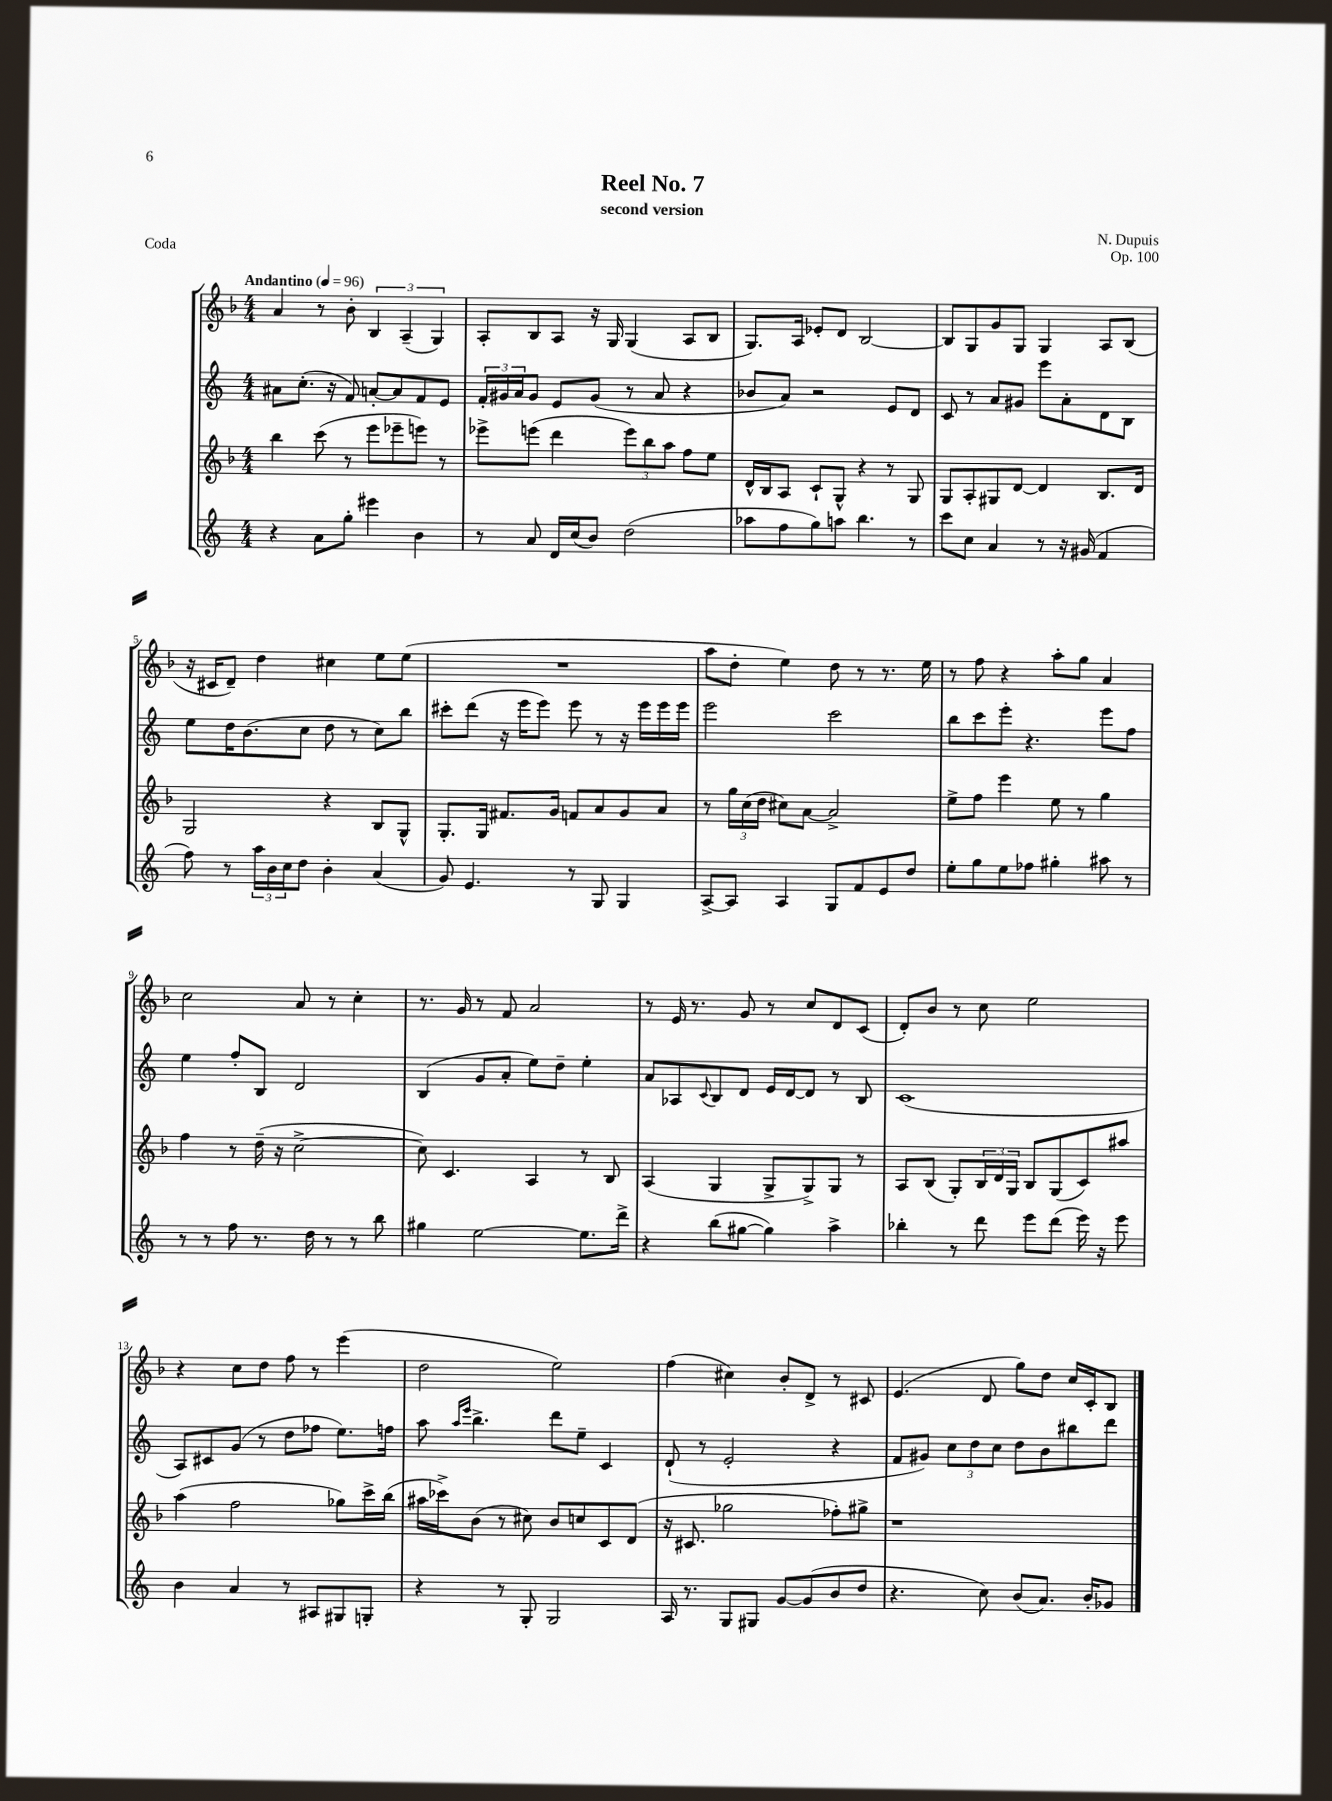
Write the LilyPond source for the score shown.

\header { title = "Reel No. 7" composer = "N. Dupuis" subtitle = "second version" opus = "Op. 100" piece = "Coda" }
<<
\new StaffGroup <<
\new Staff = "s0" {
    \clef treble \key f \major \numericTimeSignature \time 4/4 \tempo "Andantino" 4 = 96
    a'4 r8 bes'8-. \tuplet 3/2 { bes4 a4--( g4) } |
    a8-. bes8 a8 r16 g16 g4( a8 bes8 |
    g8.) a16 ees'8-. d'8 bes2~ |
    bes8 g8 g'8 g8 g4 a8 bes8( |
    r16 cis'16 d'8--) d''4 cis''4 e''8 e''8( |
    R1 |
    a''8 d''8-. e''4) d''8 r8 r8. e''16 |
    r8 f''8 r4 a''8-. g''8 a'4 |
    c''2 a'8 r8 c''4-. |
    r8. g'16 r8 f'8 a'2 |
    r8 e'16 r8. g'8 r8 c''8 d'8 c'8( |
    d'8-.) bes'8 r8 c''8 e''2 |
    r4 c''8 d''8 f''8 r8 e'''4( |
    d''2 e''2) |
    f''4( cis''4) bes'8-. d'8-> r8 cis'8 |
    e'4.( d'8 g''8) d''8 c''16 c'16-. bes8 \bar "|." |
}
\new Staff = "s1" {
    \clef treble \key c \major \numericTimeSignature \time 4/4
    ais'8 c''8.-.( r16 f'8) a'8~-. a'8 f'8 e'8 |
    \tuplet 3/2 { f'16-. gis'16 a'16 } gis'8 e'8 gis'8( r8 a'8 r4 |
    bes'8 a'8) r2 e'8 d'8 |
    c'8 r8 a'8 gis'8 e'''8 a'8-. d'8 b8 |
    e''8 d''16 b'8.( c''8 d''8 r8 c''8) b''8 |
    cis'''8-. d'''8( r16 e'''16 e'''8) e'''8 r8 r16 e'''16 e'''16 e'''16 |
    e'''2 c'''2 |
    b''8 c'''8 e'''8-. r4. e'''8 f''8 |
    e''4 f''8-. b8 d'2 |
    b4( g'8 a'8-. e''8) d''8-- e''4-. |
    a'8 aes8 \appoggiatura { c'8 } b8 d'8 e'16 d'16~ d'8 r8 b8 |
    c'1( |
    a8) cis'8 g'8( r8 d''8 fes''8 e''8.) f''16 |
    a''8 \grace { a''16 e'''16 } b''4.-> d'''8 e''8-- c'4 |
    d'8-!( r8 e'2-. r4 |
    f'8 gis'8) \tuplet 3/2 { c''8 d''8 c''8 } d''8 b'8 bis''8 d'''8 \bar "|." |
}
\new Staff = "s2" {
    \clef treble \key f \major \numericTimeSignature \time 4/4
    bes''4 c'''8( r8 e'''8 ees'''8-- e'''8) r8 |
    ees'''8-> e'''8( d'''4 \tuplet 3/2 { e'''8) bes''8 a''8 } f''8 e''8 |
    d'16-^ bes16 a8 c'8-! g8-^ r4 r8 g8 |
    g8 a8-. gis8 d'8~ d'4 bes8. d'16 |
    g2 r4 bes8 g8-^ |
    g8.-. g16 fis'8. g'16 f'8 a'8 g'8 a'8 |
    r8 \tuplet 3/2 { g''16 c''16( d''16 } cis''8) a'8~ a'2-> |
    e''8-> f''8 e'''4 e''8 r8 g''4 |
    f''4 r8 d''16--( r16 c''2~-> |
    c''8) c'4. a4 r8 bes8 |
    a4( g4 g8-> g8->) g8 r8 |
    a8 bes8( g8-.) \tuplet 3/2 { bes16 d'16 g16 } bes8 g8( c'8) ais''8 |
    a''4( f''2 ges''8) c'''16-> bes''16( |
    ais''16 ces'''16->) bes'8( r8 cis''8) bes'8 c''8 c'8 d'8( |
    r16 cis'8. ges''2 fes''8-.) gis''8-> |
    r1 \bar "|." |
}
\new Staff = "s3" {
    \clef treble \key c \major \numericTimeSignature \time 4/4
    r4 a'8 g''8-. eis'''4 b'4 |
    r8 a'8 d'16 c''16( b'8) d''2( |
    aes''8 f''8 g''8) a''8 b''4. r8 |
    c'''8 c''8 a'4 r8 r16 gis'16( f'4 |
    f''8) r8 \tuplet 3/2 { a''16 b'16 c''16 } d''8 b'4-. a'4( |
    g'8) e'4. r8 g8 g4 |
    a8~-> a8 a4 g8 f'8 e'8 d''8 |
    e''8-. g''8 e''8 fes''8 gis''4-. ais''8 r8 |
    r8 r8 f''8 r8. d''16 r8 r8 b''8 |
    gis''4 e''2~ e''8. d'''16-> |
    r4 b''8( gis''8~ gis''4) a''4-> |
    bes''4-. r8 d'''8 e'''8 d'''8( e'''16) r16 e'''8 |
    b'4 a'4 r8 ais8 gis8 g8-. |
    r4 r8 g8-. g2 |
    a16 r8. g8 gis8 g'8~ g'8( b'8 d''8 |
    r4. c''8) b'8( a'8.) b'16-. ges'8 \bar "|." |
}
>>
>>
